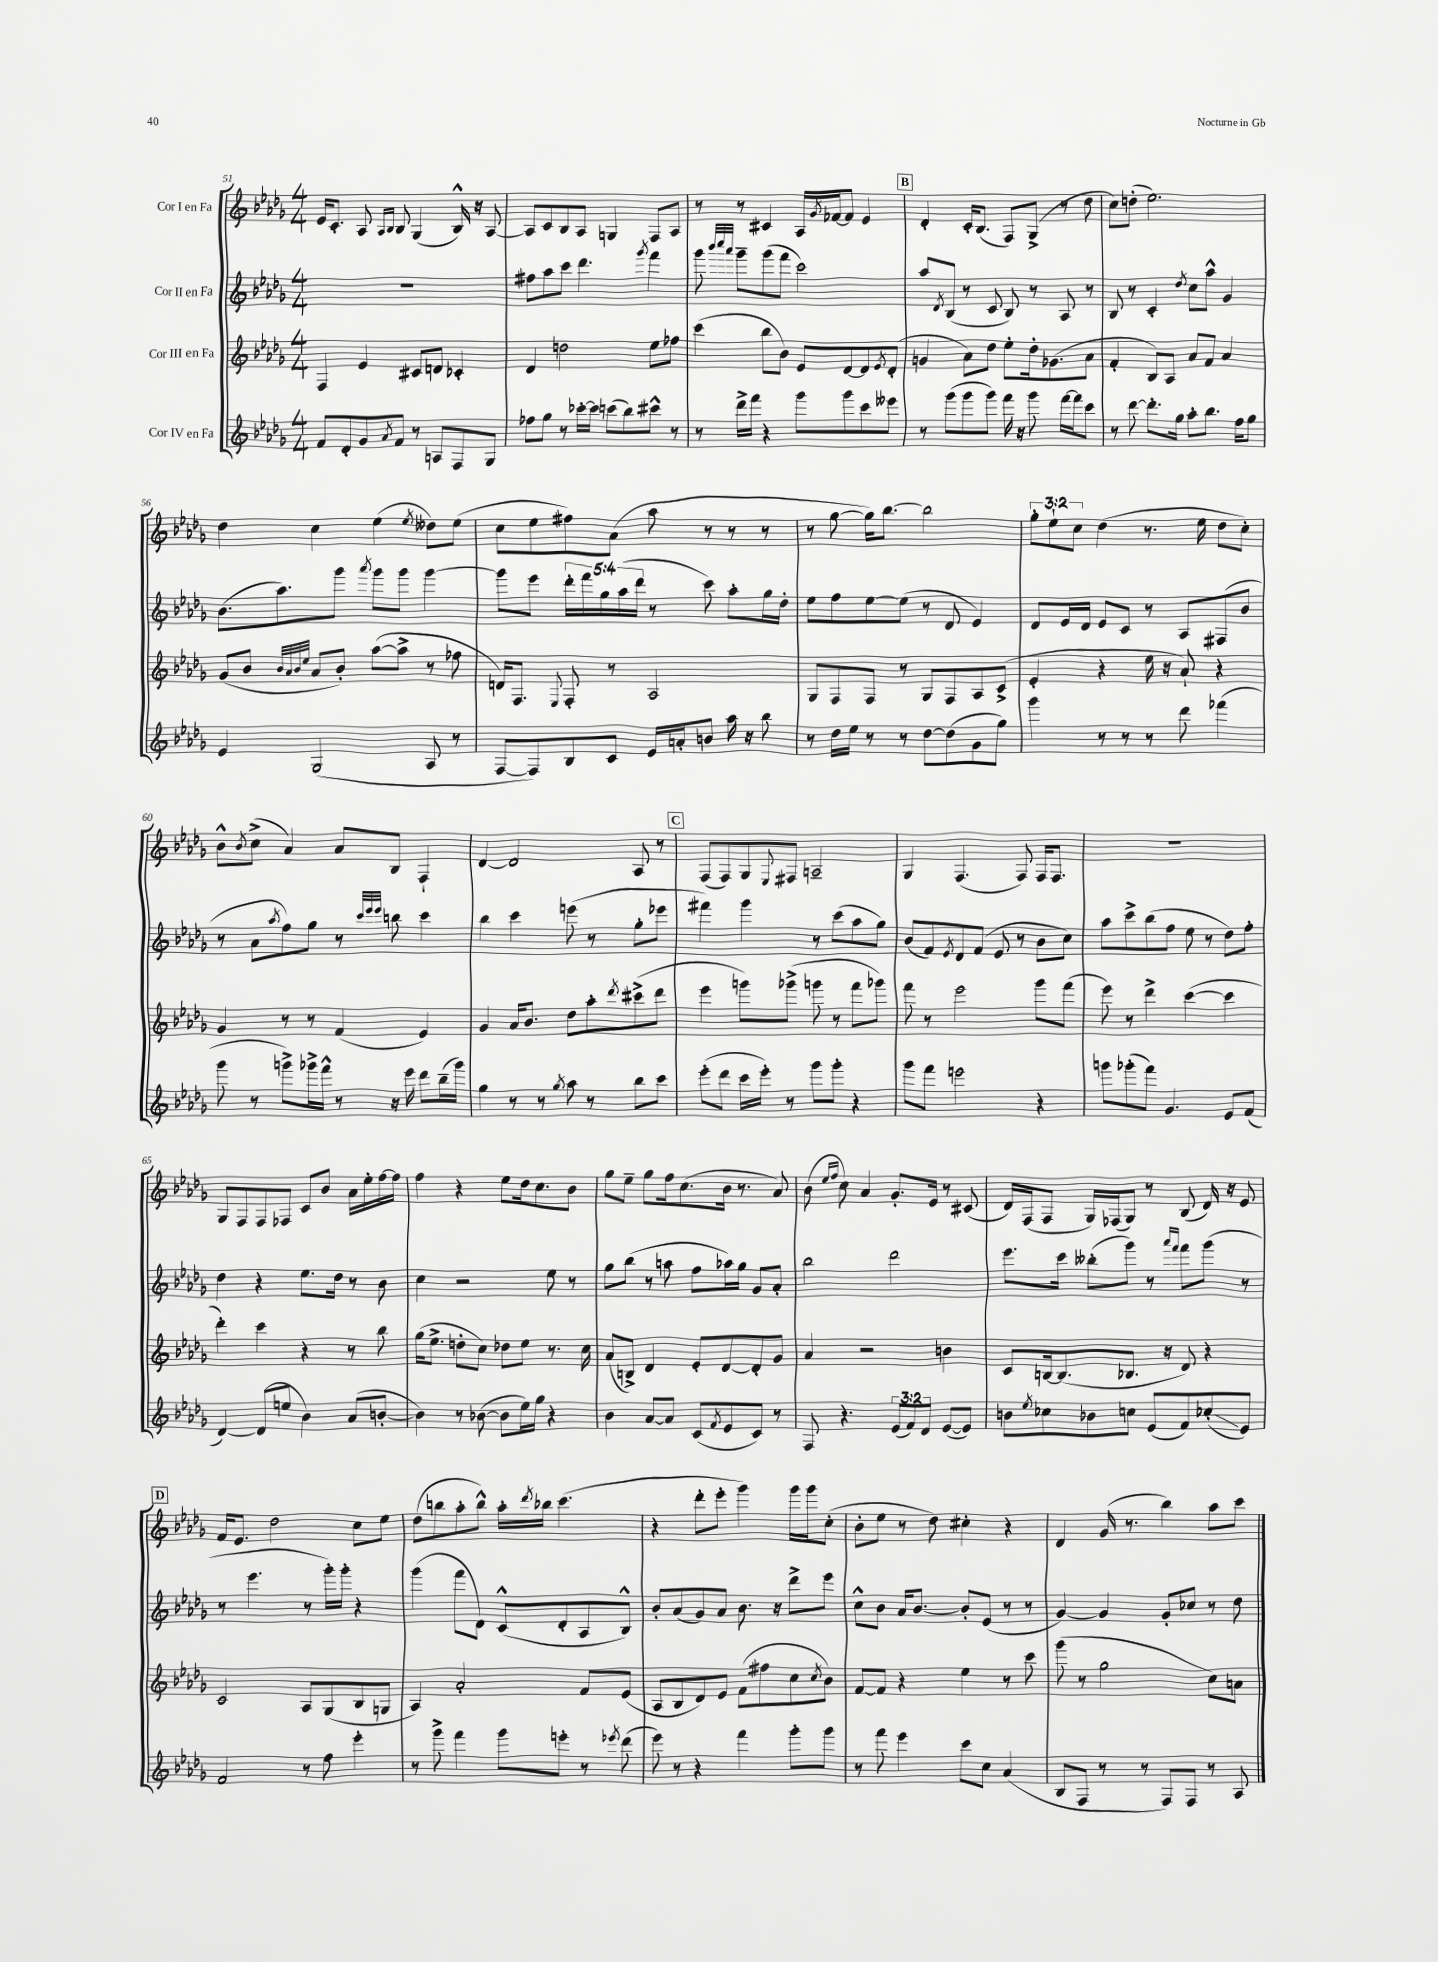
<<
\new StaffGroup <<
\new Staff = "s0" \with { instrumentName = "Cor I en Fa" } {
    \clef treble \key des \major \numericTimeSignature \time 4/4 \override Staff.TupletNumber.text = #tuplet-number::calc-fraction-text
    ees'16 c'8.-. aes8 \grace { aes16 bes16 } bes8 ges4( bes16-^) r16 aes8~ |
    aes8 c'8 bes8 aes8 g4 f8 aes8 |
    r8 r8 cis'4 aes16 \acciaccatura { ges'8 } fes'16~ fes'8 ees'4 |
    \mark \markup { \box "B" } des'4-. c'16-. bes8.( f8) ges8->( r8 des''8 |
    c''8) d''8-.( ees''2.) |
    des''4 c''4 ees''4( \acciaccatura { ees''8 } deses''8) ees''8( |
    c''8 ees''8 fis''8) aes'8( aes''8 r8 r8 r8 |
    r8 ges''8~ ges''16) bes''8.~ bes''2 |
    \tuplet 3/2 { ges''8-. ees''8-! c''8 } des''4( r8. ees''16 des''8 c''8-.) |
    bes'8-^ \acciaccatura { bes'8 } c''8->( aes'4) aes'8 bes8 f4-! |
    des'4~ des'2 aes8 r8 |
    \mark \markup { \box "C" } f8( f8) ges8 \appoggiatura { ees8 } fis8 a2-- |
    ges4 f4.( f8) f16 f8. |
    R1 |
    ges8 f8 f8 fes8 c'8 bes'8 aes'16 ees''16-. f''16~ f''16 |
    f''4 r4 ees''8 des''16 c''8. bes'8 |
    ges''8 ees''8-- ges''8 f''16 c''8.( bes'16 r8. aes'8) |
    bes'8( \grace { ees''16 f''16 } c''8) aes'4 ges'8.-. ees'16 r8 cis'8( |
    des'16) f16( f8 ges16) fes16( ges8) r8 bes8( des'16) r16 ees'8 |
    \mark \markup { \box "D" } f'16 ees'8. des''2 c''8 ees''8 |
    \once \override Glissando.style = #'zigzag des''8\glissando( b''8 aes''8-. b''8-^) aes''16-. \acciaccatura { des'''8 } bes''16 c'''4.( |
    r4 des'''8-. ees'''8-. ges'''4) ges'''16 ges'''16 c''8-.( |
    bes'8-. ees''8 r8 des''8) cis''4-. r4 |
    des'4 ges'16( r8. bes''4) aes''8 c'''8 \bar "|." |
}
\new Staff = "s1" \with { instrumentName = "Cor II en Fa" } {
    \clef treble \key des \major \numericTimeSignature \time 4/4 \override Staff.TupletNumber.text = #tuplet-number::calc-fraction-text
    R1 |
    fis''8 aes''8 c'''8 des'''4. \acciaccatura { ges'''8 } f'''4 |
    ges'''8 \grace { bes'''32 c''''32 aes'''32 } ges'''8-- ges'''8( f'''8 c'''2) |
    \mark \markup { \box "B" } aes''8 \acciaccatura { des'8 } bes8( r8 c'8 bes8) r8 aes8 r8 |
    bes8 r8 c'4-. \acciaccatura { des''8 } c''8 aes''8-^ ges'4 |
    bes'8.( aes''8.) ges'''8 \acciaccatura { aes'''8 } ges'''8 ges'''8 ges'''4~ |
    ges'''8 ees'''8 \tuplet 5/4 { des'''16-. f'''16 ges''16 aes''16( des'''16 } r8 c'''8) aes''8-. ges''16 des''16-. |
    ees''8 f''8 ees''8~ ees''8( r8 des'8 ees'4) |
    des'8 ees'16 des'16 ees'8 c'8 r8 aes8 fis8( bes'8 |
    r8 aes'8 \acciaccatura { aes''8 } f''8) ges''8 r8 \grace { c'''32 ees'''32 ees'''32 } b''8 c'''4 |
    bes''4 c'''4 e'''8( r8 ges''8-. ees'''8 |
    \mark \markup { \box "C" } fis'''4) ges'''4 r8 c'''8( aes''8 ges''8) |
    bes'8( f'8) \acciaccatura { ees'8 } des'8 f'8( ees'8 r8 bes'8 c''8) |
    aes''8 c'''8-> bes''8( f''8 ees''8 r8 des''8) f''8-. |
    des''4 r4 ees''8. des''16 r8 bes'8 |
    c''4 r2 ees''8 r8 |
    ges''8 bes''8( r8 a''8 f''8 aes''16) ges''16 ges'8 aes'8-. |
    bes''2 des'''2 |
    ees'''8. c'''16 beses''8-.( ges'''8) r8 \grace { aes'''16 f'''16 } f'''8 ges'''8( r8 |
    \mark \markup { \box "D" } r8 ees'''4. r8 ges'''16-.) ges'''16-. r4 |
    ges'''4( f'''8 des'8) c'8-^( des'8-. aes8 bes8-^) |
    bes'8-. aes'8( ges'8) aes'8 bes'8. r16 des'''8-> ees'''8 |
    c''8-^ bes'8 aes'16 bes'8.~ bes'8-. ees'8( r8 r8 |
    ges'4~) ges'4 ges'8-. ces''8 r8 des''8 \bar "|." |
}
\new Staff = "s2" \with { instrumentName = "Cor III en Fa" } {
    \clef treble \key des \major \numericTimeSignature \time 4/4
    f4 ees'4 cis'8 d'8 ces'4-. |
    des'4 d''2 ees''8 fes''8 |
    c'''4( bes''8 bes'8) ees'8 des'8~ des'8 \acciaccatura { ees'8 } des'8-.( |
    \mark \markup { \box "B" } g'4 aes'8) des''8 ees''8-. des''16-. ges'8.( aes'8 |
    f'4-. bes8) aes8 aes'8 f'8 aes'4 |
    ges'8( bes'8 \grace { bes'32 aes'32 bes'32 ees''32 } aes'8 bes'8-.) aes''8~( aes''8-> r8 fes''8 |
    d'16) f8. \appoggiatura { ees8 } f8-. r8 aes2 |
    ges8 f8 f8 r8 ges8 f8 aes8 c'8->( |
    ees'4-. r4 ees''16 r16 aes'8-!) r4 |
    ges'4 r8 r8 f'4( ees'4) |
    ges'4 aes'16 bes'8. des''8 aes''8-. \acciaccatura { des'''8 } cis'''8->( des'''8 |
    \mark \markup { \box "C" } ees'''4 g'''8) ges'''8->( g'''8 r8 f'''8 ges'''8) |
    f'''8 r8 ees'''2 ges'''8 f'''8( |
    ees'''8) r8 des'''4-> c'''4~( c'''4 |
    des'''4-.) c'''4 r4 r8 bes''8 |
    ges''16( ees''8.-> d''8-. c''8) des''8 ees''8 r8. c''16 |
    aes'8( b8->) des'4 ees'8-. des'8~ des'8-. ges'8 |
    aes'4 r2 b'4 |
    c'8 b16~ b8.( bes8. r16 des'8) r4 |
    \mark \markup { \box "D" } c'2 aes8 ges8( bes8 g8 |
    aes4) aes'2-. f'8 ees'8( |
    aes8 bes8 des'8) ees'8 f'8( fis''8 c''8 \acciaccatura { c''8 } bes'8) |
    f'8~ f'8 r4 ees''4 r8 c'''8 |
    ges'''8( r8 ges''2 c''8) a'8 \bar "|." |
}
\new Staff = "s3" \with { instrumentName = "Cor IV en Fa" } {
    \clef treble \key des \major \numericTimeSignature \time 4/4 \override Staff.TupletNumber.text = #tuplet-number::calc-fraction-text
    f'8 des'8-. ges'8 \acciaccatura { aes'8 } f'8 r8 a8 f8 ges8 |
    fes''8 ges''8 r8 ces'''16~-. ces'''16 c'''8( bes''8) cis'''8-^ r8 |
    r8 des'''16-> f'''16 r4 ges'''8 ges'''8 c'''8 eeses'''8 |
    \mark \markup { \box "B" } r8 ges'''8( ges'''8 ges'''8) f'''16 r16 ges'''8 f'''16~ f'''16 c'''8 |
    r8 des'''8~ des'''8.-. ges''16 aes''8-. bes''8. f''16 ges''8 |
    ees'4 ges2( aes8 r8 |
    f8~ f8) bes8 c'8 ees'16 a'16-. b'8 aes''16 r16 bes''8 |
    r8 des''16 ees''16 r8 r8 des''8~ des''8( ges'8 ges''8) |
    ges'''4 r8 r8 r8 des'''8 fes'''4( |
    ges'''8 r8 g'''8->) ges'''16-> f'''16-^ r8 r16 ees'''16 des'''8 bes''16--( ges'''16) |
    ges''4 r8 r8 \acciaccatura { ges''8 } aes''8 r8 bes''8 c'''8 |
    \mark \markup { \box "C" } ees'''8-.( des'''8 c'''16 ees'''16-.) r8 ges'''8 ges'''8-. r4 |
    ges'''8 f'''8 e'''2 r4 |
    g'''8 ges'''8-.( f'''8) ges'4. ees'8 f'8( |
    des'4~) des'8( e''8 bes'4) aes'8( b'8~-. |
    b'4) r8 bes'8~( bes'8 ees''16) ges''16 r4 |
    bes'4 aes'8~ aes'8 c'8( \acciaccatura { f'8 } ees'8 c'8) r8 |
    f8 r4. \tuplet 3/2 { ees'8( f'8) des'8 } ees'8~( ees'8) |
    b'8 \acciaccatura { ees''8 } ces''8 bes'8 c''8 ees'8( f'8) ces''8-.\glissando( ees'8) |
    \mark \markup { \box "D" } f'2 r8 f''8 ees'''4-. |
    r8 ges'''8-> f'''4 ges'''8 e'''8-. r8 \acciaccatura { ees'''8 } des'''8( |
    ees'''8) r8 r4 f'''4 ges'''8-. ges'''8 |
    r8 f'''8 ees'''4 c'''8 c''8 aes'4( |
    bes8 f8 r8 r8 f8) f8 r8 aes8 \bar "|." |
}
>>
>>
\layout { \context { \Score currentBarNumber = #51 } }
